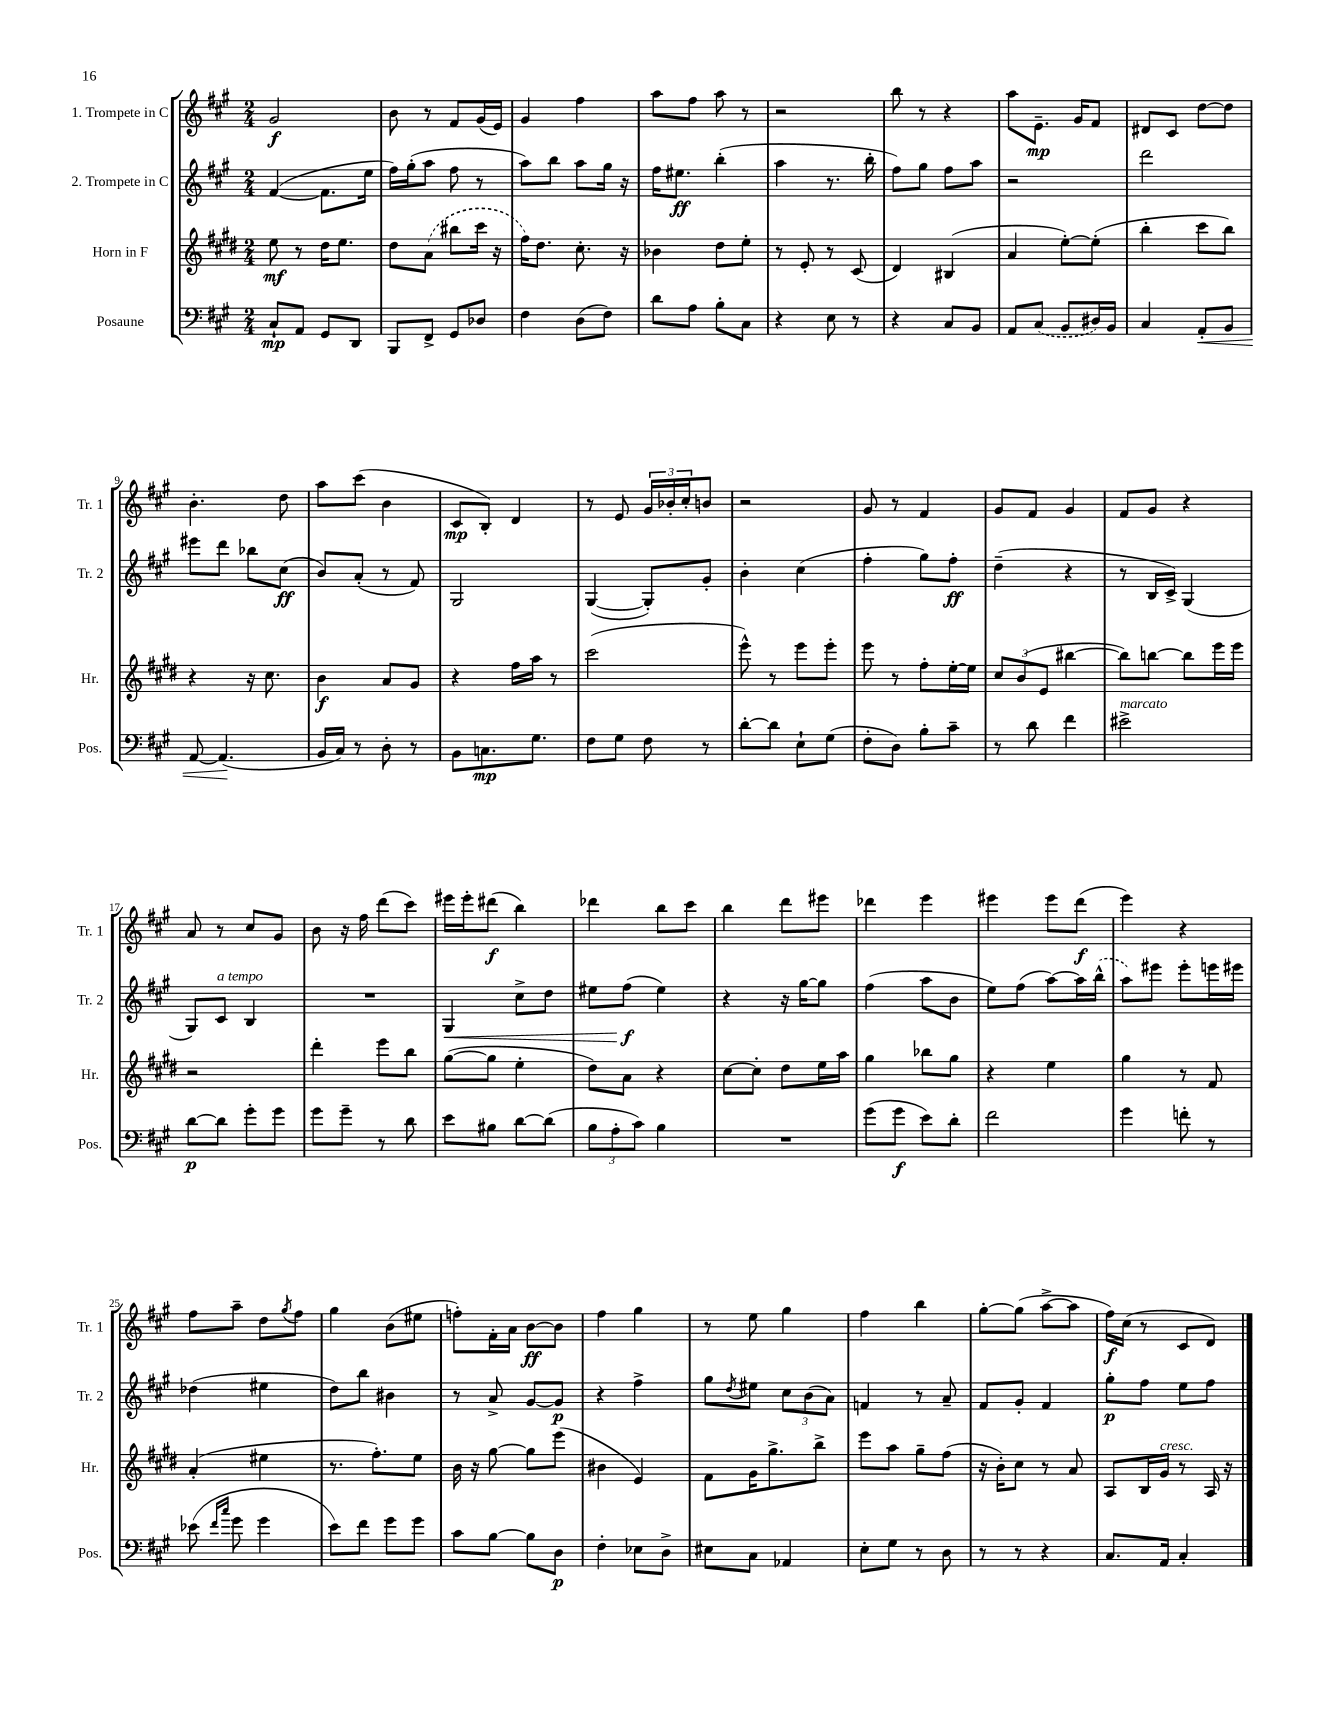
<<
\new StaffGroup <<
\new Staff = "s0" \with { instrumentName = "1. Trompete in C" shortInstrumentName = "Tr. 1" } {
    \clef treble \key a \major \numericTimeSignature \time 2/4
    gis'2\f |
    b'8 r8 fis'8 gis'16( e'16) |
    gis'4 fis''4 |
    a''8 fis''8 a''8 r8 |
    r2 |
    b''8 r8 r4 |
    a''8 e'8.--\mp gis'16 fis'8 |
    dis'8 cis'8 d''8~ d''8 |
    b'4.-. d''8 |
    a''8 cis'''8( b'4 |
    cis'8\mp b8-.) d'4 |
    r8 e'8 \tuplet 3/2 { gis'16 bes'16-. cis''16-. } b'8 |
    r2 |
    gis'8 r8 fis'4 |
    gis'8 fis'8 gis'4 |
    fis'8 gis'8 r4 |
    a'8 r8 cis''8 gis'8 |
    b'8 r16 fis''16 d'''8( cis'''8) |
    eis'''16 eis'''16-. dis'''8\f( b''4) |
    des'''4 b''8 cis'''8 |
    b''4 d'''8 eis'''8 |
    des'''4 e'''4 |
    eis'''4 eis'''8 d'''8\f( |
    e'''4) r4 |
    fis''8 a''8-- d''8 \acciaccatura { gis''8 } fis''8 |
    gis''4 b'8( eis''8 |
    f''8-.) fis'16-. a'16 b'8~\ff b'8 |
    fis''4 gis''4 |
    r8 e''8 gis''4 |
    fis''4 b''4 |
    gis''8~-. gis''8( a''8~-> a''8 |
    fis''16\f) cis''16( r8 cis'8 d'8) \bar "|." |
}
\new Staff = "s1" \with { instrumentName = "2. Trompete in C" shortInstrumentName = "Tr. 2" } {
    \clef treble \key a \major \numericTimeSignature \time 2/4
    fis'4~( fis'8. e''16 |
    fis''16) gis''16-.( a''8 fis''8 r8 |
    a''8) b''8 a''8 gis''16 r16 |
    fis''16 eis''8.\ff b''4-.( |
    a''4 r8. b''16-. |
    fis''8) gis''8 fis''8 a''8 |
    r2 |
    d'''2 |
    eis'''8 d'''8 bes''8 cis''8\ff( |
    b'8) a'8-.( r8 fis'8) |
    gis2 |
    gis4~( gis8-.) gis'8-. |
    b'4-. cis''4( |
    fis''4-. gis''8) fis''8-.\ff |
    d''4--( r4 |
    r8 b16 cis'16->) gis4( |
    gis8) cis'8^\markup { \italic "a tempo" } b4 |
    R2 |
    gis4\< cis''8-> d''8 |
    eis''8 fis''8\f\!( eis''4) |
    r4 r16 gis''16~ gis''8 |
    fis''4( a''8 b'8 |
    e''8) fis''8( a''8~) a''16 \once \slurDashed b''16-^( |
    a''8) eis'''8 eis'''8-. e'''16 eis'''16 |
    des''4( eis''4 |
    d''8) b''8 bis'4 |
    r8 a'8-> gis'8~ gis'8\p |
    r4 fis''4-> |
    gis''8 \acciaccatura { d''8 } eis''8 \tuplet 3/2 { cis''8 b'8( a'8) } |
    f'4 r8 a'8-- |
    fis'8 gis'8-. fis'4 |
    gis''8-.\p fis''8 e''8 fis''8 \bar "|." |
}
\new Staff = "s2" \with { instrumentName = "Horn in F" shortInstrumentName = "Hr." } {
    \clef treble \key e \major \numericTimeSignature \time 2/4
    e''8\mf r8 dis''16 e''8. |
    dis''8 \once \slurDashed a'8( bis''8 cis'''16 r16 |
    fis''16) dis''8. cis''8.-. r16 |
    bes'4 dis''8 e''8-. |
    r8 e'8-. r8 cis'8( |
    dis'4) bis4( |
    a'4 e''8~-.) e''8-.( |
    b''4-. cis'''8 b''8) |
    r4 r16 cis''8. |
    b'4\f a'8 gis'8 |
    r4 fis''16 a''16 r8 |
    cis'''2( |
    e'''8-^) r8 e'''8 e'''8-. |
    e'''8 r8 fis''8-. e''16~-. e''16 |
    \tuplet 3/2 { cis''8 b'8( e'8 } bis''4~ |
    bis''8) b''8~ b''8 e'''16 e'''16 |
    r2 |
    dis'''4-. e'''8 b''8 |
    gis''8~( gis''8 e''4-. |
    dis''8) a'8 r4 |
    cis''8~ cis''8-. dis''8 e''16 a''16 |
    gis''4 bes''8 gis''8 |
    r4 e''4 |
    gis''4 r8 fis'8 |
    a'4-.( eis''4 |
    r8. fis''8.-.) e''8 |
    b'16 r16 gis''8~ gis''8 e'''8( |
    bis'4 e'4) |
    fis'8 gis'16 gis''8.-> b''8-> |
    e'''8 a''8 gis''8-- fis''8( |
    r16 b'16-.) cis''8 r8 a'8 |
    a8 b16 gis'16^\markup { \italic "cresc." } r8 a16 r16 \bar "|." |
}
\new Staff = "s3" \with { instrumentName = "Posaune" shortInstrumentName = "Pos." } {
    \clef bass \key a \major \numericTimeSignature \time 2/4
    cis8-!\mp a,8 gis,8 d,8 |
    b,,8 fis,8-> gis,8 des8 |
    fis4 d8( fis8) |
    d'8 a8 b8-. cis8 |
    r4 e8 r8 |
    r4 cis8 b,8 |
    a,8 \once \slurDashed cis8( b,8 dis16) b,16 |
    cis4 a,8-.\< b,8 |
    a,8~ a,4.\!( |
    b,16 cis16) r8 d8-. r8 |
    b,8 c8.\mp gis8. |
    fis8 gis8 fis8 r8 |
    d'8~-. d'8 e8-! gis8( |
    fis8-. d8) b8-. cis'8-- |
    r8 d'8 fis'4 |
    eis'2->^\markup { \italic "marcato" } |
    d'8~\p d'8 gis'8-. gis'8 |
    gis'8 gis'8-- r8 d'8 |
    e'8 bis8 d'8~ d'8( |
    \tuplet 3/2 { b8 a8-. cis'8) } b4 |
    R2 |
    gis'8( gis'8\f e'8) d'8-. |
    fis'2 |
    gis'4 f'8-. r8 |
    ees'8( \grace { fis'16 cis''16 } gis'8 gis'4 |
    e'8) fis'8 gis'8 gis'8 |
    cis'8 b8~ b8 d8\p |
    fis4-. ees8 d8-> |
    eis8 cis8 aes,4 |
    e8-. gis8 r8 d8 |
    r8 r8 r4 |
    cis8. a,16 cis4-. \bar "|." |
}
>>
>>
